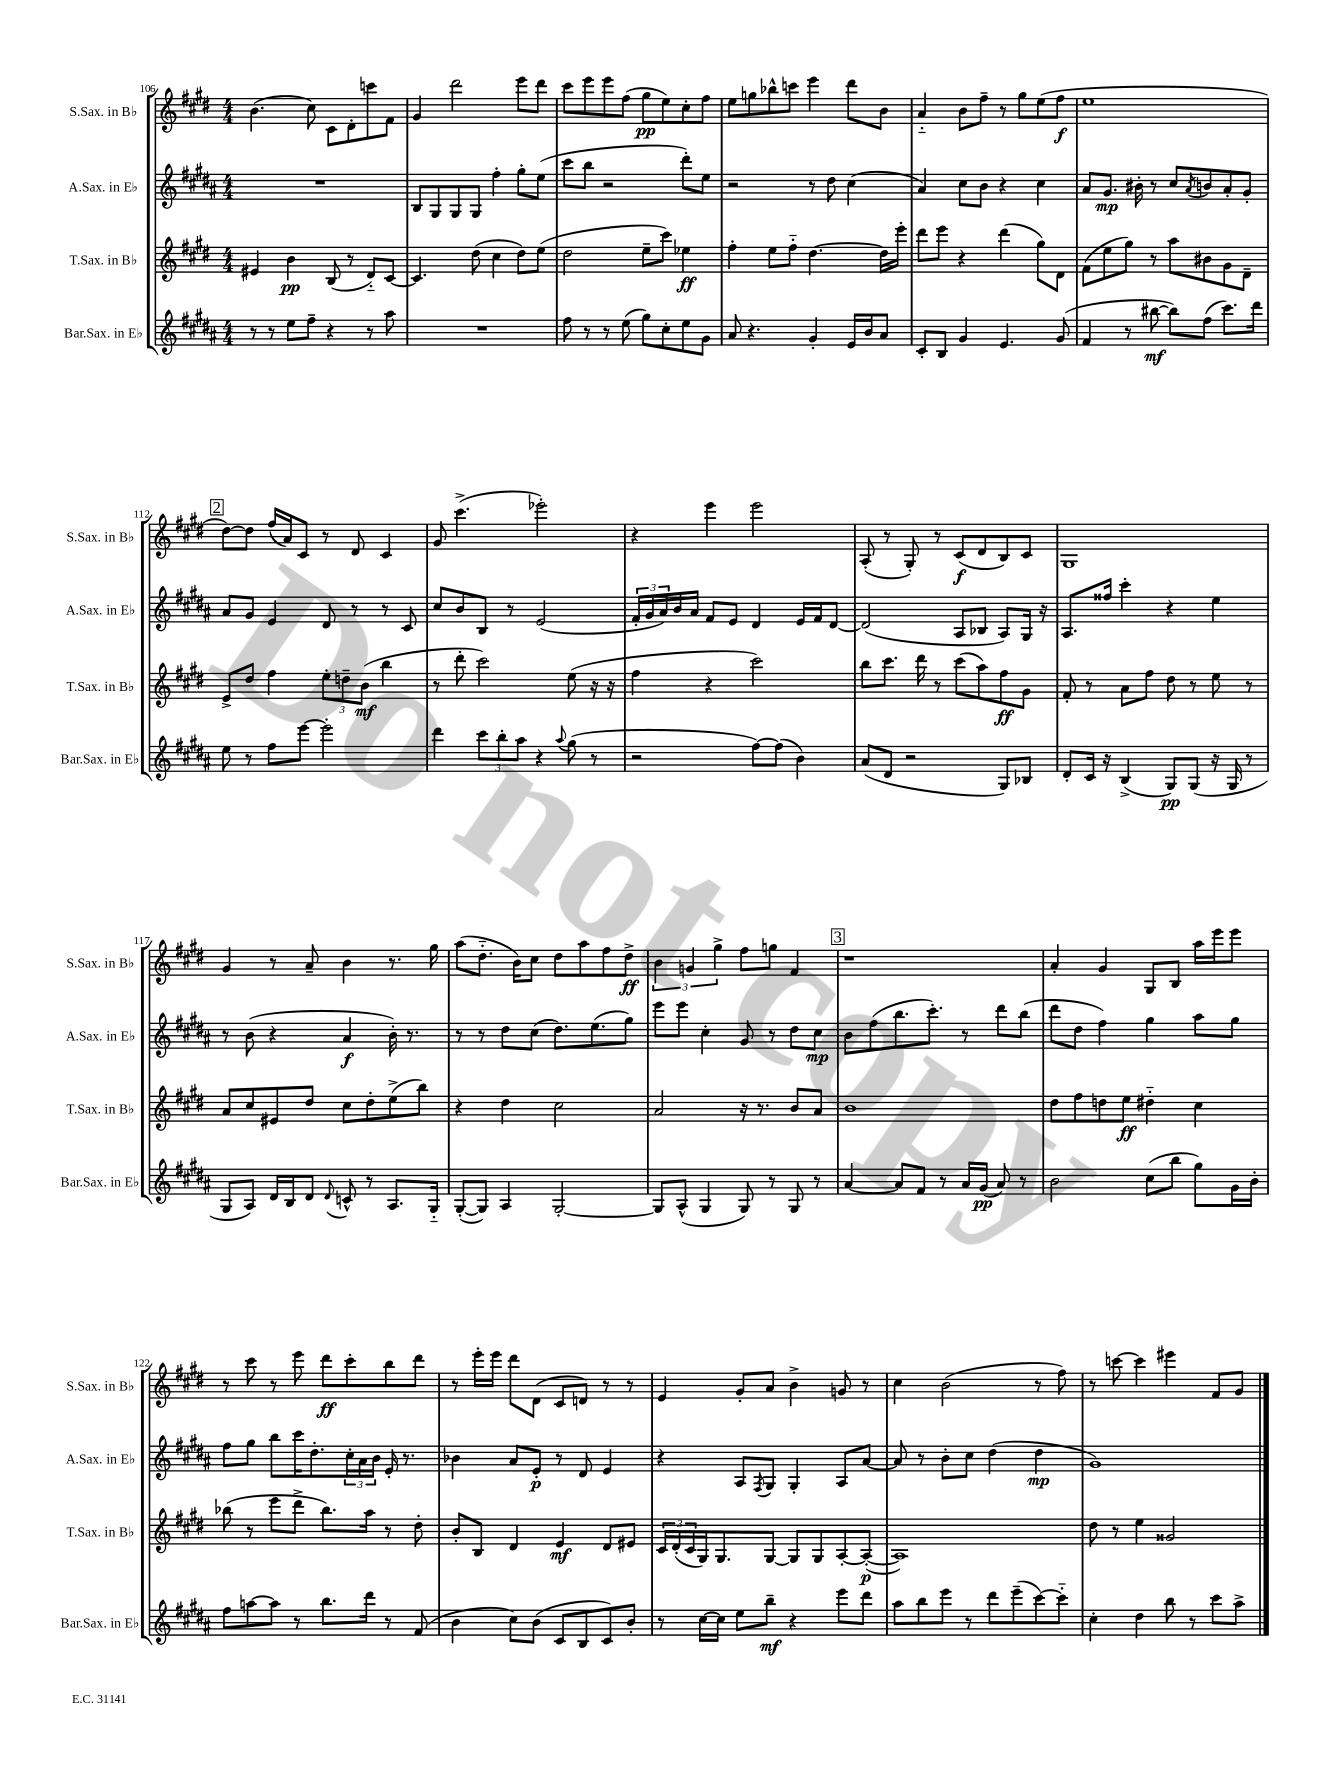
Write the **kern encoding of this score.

**kern	**kern	**kern	**kern
*staff4	*staff3	*staff2	*staff1
*clefG2	*clefG2	*clefG2	*clefG2
*k[f#c#g#d#a#]	*k[f#c#g#d#]	*k[f#c#g#d#a#]	*k[f#c#g#d#]
*M4/4	*M4/4	*M4/4	*M4/4
8r	4e#	1r	(4.b
8r	.	.	.
8ee	4b	.	.
8ff#~	.	.	8cc#)
4r	(8B	.	8c#
.	8r	.	8d#'
8r	8d#'~)	.	8ccc
8aa#	[8c#	.	8f#
=	=	=	=
1r	4.c#]	8B	4g#
.	.	8G#	.
.	.	8G#	2ddd#
.	(8dd#	8G#	.
.	4cc#	4ff#'	.
.	8dd#)	8gg#'	8eee
.	(8ee	(8ee	8ddd#
=	=	=	=
8ff#	2dd#	8ccc#	8ccc#
8r	.	8bb	8eee
8r	.	2r	8eee
(8ee	.	.	(8ff#
8gg#)	8ee~	.	8gg#
8cc#'	8ccc#)	.	8ee)
8ee	4ee-	8ddd#')	8cc#'
8g#	.	8ee	8ff#
=	=	=	=
8a#	4ff#'	2r	8ee
4.r	.	.	8gg
.	8ee	.	8bb-^^
.	8ff#'~	.	8ccc
4g#'	[4.dd#	8r	4eee
.	.	8dd#	.
16e	.	(4cc#	8ddd#
16b	.	.	.
8a#	16dd#]	.	8b
.	16eee'	.	.
=	=	=	=
8c#'	8ddd#	4a#)	4a'~
8B	8eee	.	.
4g#	4r	8cc#	8b
.	.	8b	8ff#~
4.e	(4ddd#	4r	8r
.	.	.	8gg#
.	8gg#)	4cc#	(8ee
(8g#	8d#	.	8ff#
=	=	=	=
4f#	(8f#	8a#	1ee
.	8ee	8.g#	.
8r	8gg#)	.	.
.	.	16b#'	.
[8bb#	8r	8r	.
8bb#])	8aa	8cc#	.
.	.	8qa#	.
(8ff#	8b#	8b	.
8.ccc#)	8g#	8a#'	.
.	8d#~	8g#'	.
16ddd#	.	.	.
=	=	=	=
8ee	8e^	8a#	[8dd#)
8r	8dd#	8g#	8dd#]
8ff#	4ff#	4e	(16ff#
.	.	.	16a)
[8eee	.	.	8c#
2eee']	12ee'	8d#	8r
.	12dd~	.	.
.	.	8r	8d#
.	(12b	.	.
.	4bb	8r	4c#
.	.	8c#	.
=	=	=	=
4ddd#	8r	8cc#	8g#
.	8ddd#'	8b	(4.ccc#^
12ccc#	2ccc#)	8B	.
12bb'	.	.	.
.	.	8r	.
12aa#	.	.	.
4r	.	(2e	2eee-')
8qqaa#	.	.	.
(8gg#	(8ee	.	.
8r	16r	.	.
.	16r	.	.
=	=	=	=
2r	4ff#	24f#'	4r
.	.	24g#	.
.	.	24a#)	.
.	.	16b	.
.	.	16a#	.
.	4r	8f#	4eee
.	.	8e	.
[8ff#)	2ccc#)	4d#	2eee
(8ff#]	.	.	.
4b)	.	16e	.
.	.	16f#	.
.	.	[8d#	.
=	=	=	=
(8a#	8bb	(2d#]	(8A'
8d#	8.ccc#	.	8r
2r	.	.	8G#')
.	16ddd#	.	.
.	8r	.	8r
.	(8ccc#	8A#	(8c#
.	8aa)	8B-	8d#
8G#)	8ff#	8A#)	8B)
8B-	8g#	16G#	8c#
.	.	16r	.
=	=	=	=
8d#'	8f#'	8.A#	1G#
16c#	8r	.	.
16r	.	16ff##	.
(4B^	8a	4ccc#'	.
.	8ff#	.	.
8G#)	8dd#	4r	.
(8G#	8r	.	.
16r	8ee	4ee	.
16G#	.	.	.
8r	8r	.	.
=	=	=	=
8G#	8a	8r	4g#
8A#)	8cc#	(8b	.
16d#	8e#	4r	8r
16B	.	.	.
8d#	8dd#	.	8a~
8qqd#	.	.	.
8c^^	8cc#	4a#	4b
8r	8dd#'	.	.
8.A#	(8ee^	16b')	8.r
.	.	8.r	.
.	8bb)	.	.
16G#'~	.	.	16gg#
=	=	=	=
([8G#'	4r	8r	(8aa
8G#])	.	8r	8.dd#'~
4A#	4dd#	8dd#	.
.	.	.	16b)
.	.	(8cc#	8cc#
[2G#'	2cc#	8.dd#)	8dd#
.	.	.	8aa
.	.	(8.ee	.
.	.	.	8ff#
.	.	8gg#)	8dd#^
=	=	=	=
8G#]	2a	8eee	6b
(8A#^^	.	8eee	.
.	.	.	6g
4G#	.	4cc#'	.
.	.	.	6gg#^
8G#)	16r	8g#	8ff#
.	8.r	.	.
8r	.	8r	8gg
8G#	8b	8dd#	4f#
8r	8a	8cc#	.
=	=	=	=
[4a#	1b	8b	1r
.	.	(8ff#	.
8a#]	.	8.bb	.
8f#	.	.	.
.	.	8.ccc#')	.
8r	.	.	.
16a#	.	8r	.
(16g#	.	.	.
8a#)	.	8ddd#	.
8r	.	(8bb	.
=	=	=	=
2b	8dd#	8ddd#	4a'
.	8ff#	8dd#	.
.	8dd	4ff#)	4g#
.	8ee	.	.
(8cc#	4dd#'~	4gg#	8G#
8bb	.	.	8B
8gg#)	4cc#	8aa#	16aa
.	.	.	16eee
16g#	.	8gg#	8eee
16b'	.	.	.
=	=	=	=
8ff#	(8bb-	8ff#	8r
[8aa	8r	8gg#	8ccc#
8aa]	8eee	8bb	8r
8r	8ddd#^	16ccc#	8eee
.	.	8.dd#'	.
8.bb	8.bb-)	.	8ddd#
.	.	24cc#'	8ccc#'
.	.	24a#	.
16ddd#	16aa	.	.
.	.	24b	.
8r	8r	16e'	8bb
.	.	8.r	.
(8f#	8dd#'	.	8ddd#
=	=	=	=
4b	8b'	4b-	8r
.	8B	.	16eee'
.	.	.	16eee
8cc#)	4d#	8a#	8ddd#
(8b	.	8e'	(8d#
8c#	4e	8r	8c#
8B	.	8d#	8d)
8c#)	8d#	4e	8r
8b'	8e#	.	8r
=	=	=	=
8r	24c#	4r	4e
.	(24d#'	.	.
.	24c#	.	.
[16cc#	16G#)	.	.
16cc#]	8.G#	.	.
8ee	.	8A#	8g#'
.	.	8qF#	.
8bb~	[8G#	8G#	8a
4r	8G#]	4G#'	4b^
.	8G#	.	.
8eee	[8A'	8A#	8g
8ddd#	(8A'_	[8a#	8r
=	=	=	=
8aa#	1A])	8a#]	4cc#
8bb	.	8r	.
8eee	.	8b'	(2b
8r	.	8cc#	.
8ddd#	.	(4dd#	.
(8eee~	.	.	.
[8ccc#)	.	4dd#	8r
8ccc#'~]	.	.	8ff#)
=	=	=	=
4cc#'	8dd#	1g#)	8r
.	8r	.	[8ccc
4dd#	4ee	.	4ccc]
8bb	2g##	.	4eee#
8r	.	.	.
8ccc#	.	.	8f#
8aa#^	.	.	8g#
==	==	==	==
*-	*-	*-	*-
